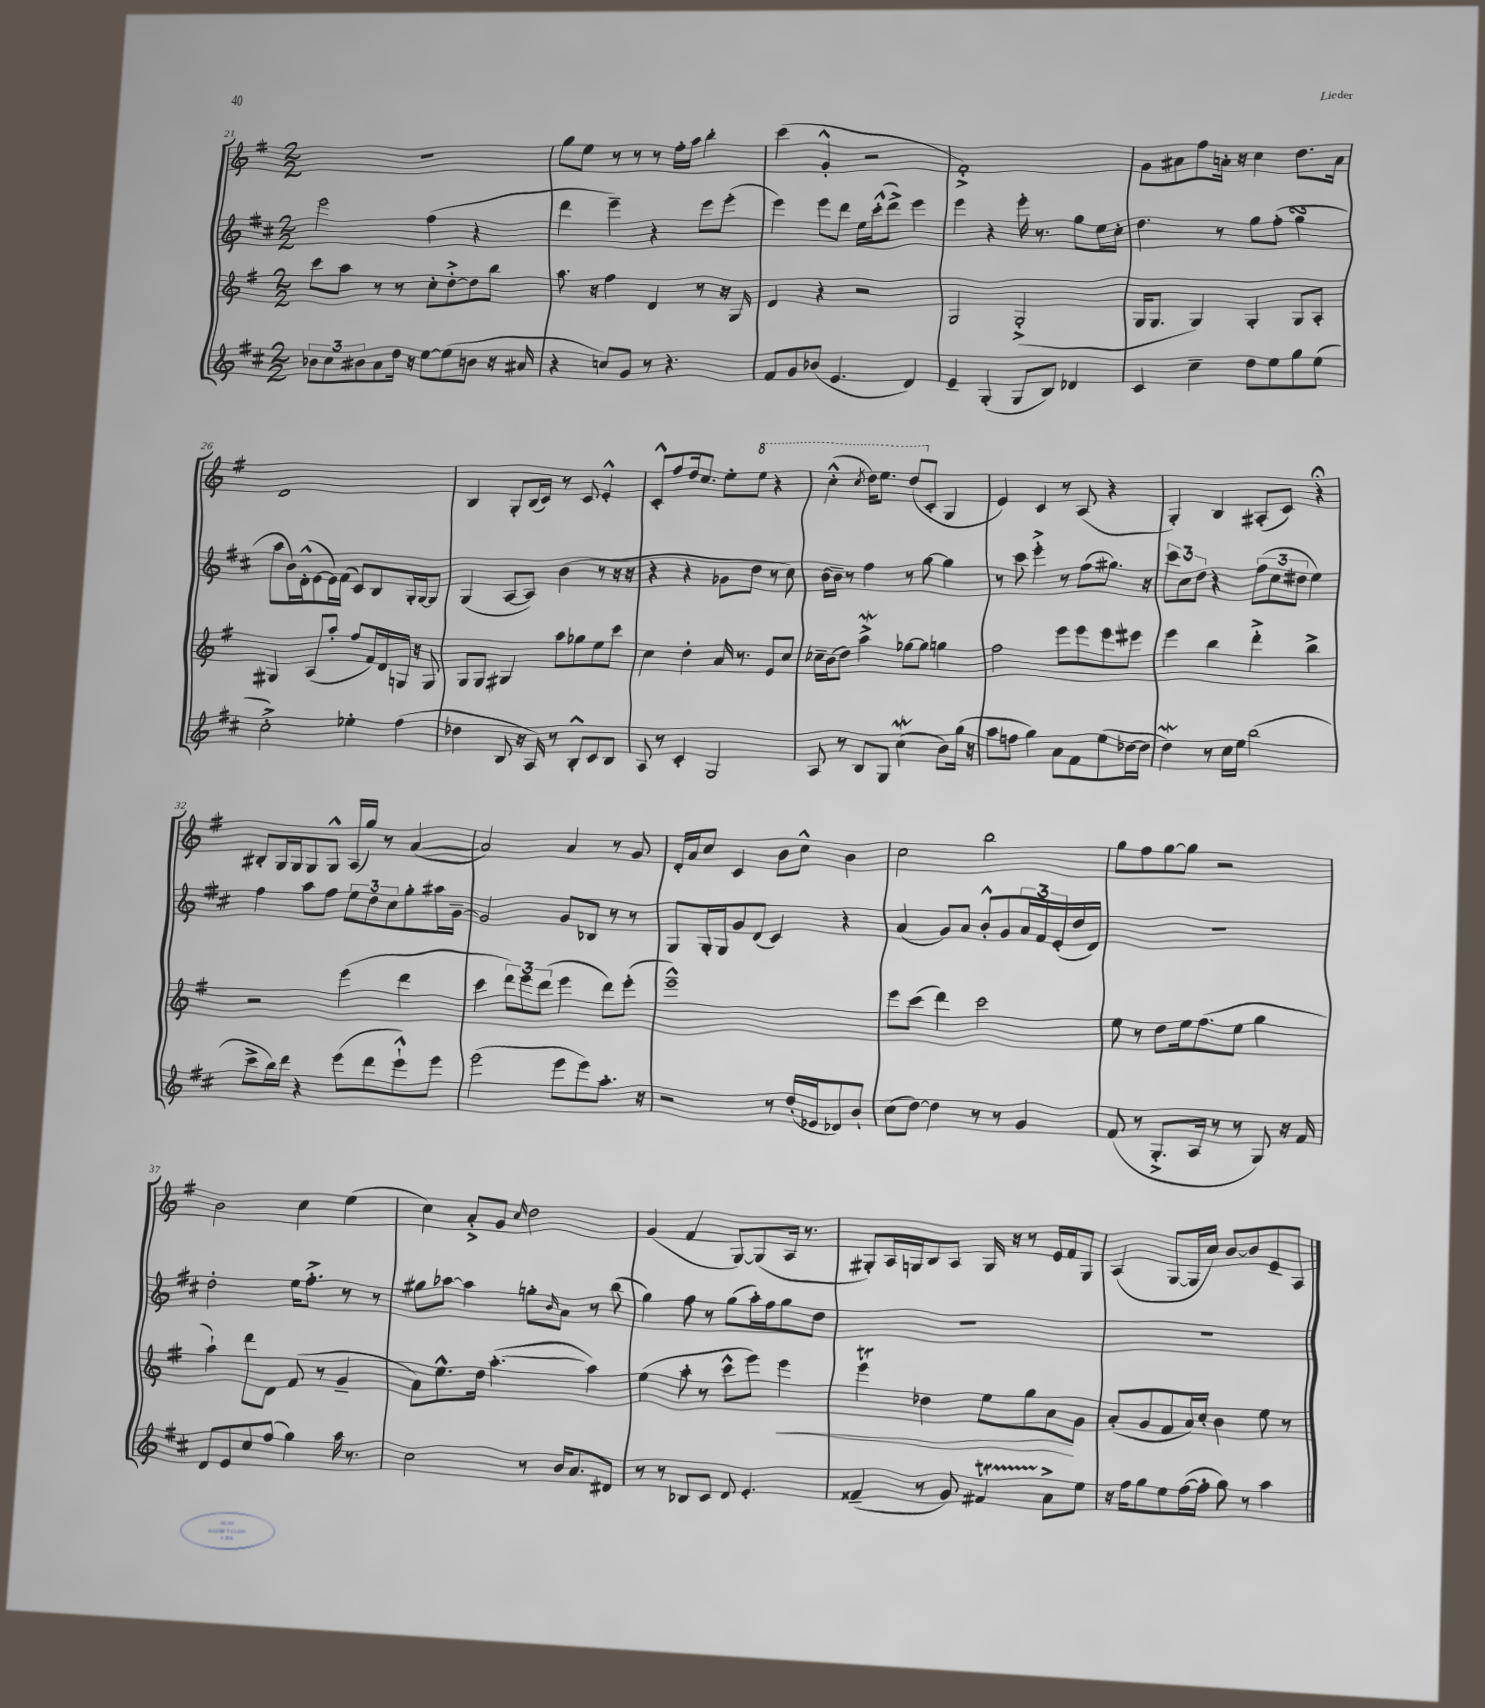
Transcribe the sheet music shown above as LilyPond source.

<<
\new StaffGroup <<
\new Staff = "s0" {
    \clef treble \key g \major \numericTimeSignature \time 2/2
    R1 |
    g''8 e''8 r8 r8 r8 fis''16-. a''16 b''4-. |
    c'''4( g'4-.-^ r2 |
    fis'1-.->) |
    g'8 ais'8 fis''8 a'16-. r16 c''4 d''8. a'16 |
    d'1 |
    b4 g8-. b16( c'16) r8 c'8 e'4-.-^ |
    c'8-.-^ fis''8 d''16 c''8. e''8-. \ottava #1 e'''8 r4 |
    c'''4-.-^( \acciaccatura { c'''8 } d'''16) e'''8. d'''8( \ottava #0 c'8-. g4 |
    e'4) c'4 r8 a8( r4 |
    g4-.) b4 ais8-.( c'8) r4\fermata |
    bis8-. g16 g16 g8 g8-^ a16( g''16) r8 a'4~( |
    a'2) a'4 r8 g'8 |
    d'16-. a'16 c''8 c'4 b'8 c''8-^ b'4 |
    c''2 b''2 |
    g''8 fis''8 g''8~ g''8 r2 |
    b'2 c''4 e''4( |
    c''4) a'8-.-> g'8 \grace { c''16 } d''2 |
    g'4( fis'4 g8~) g8( a16 r8. |
    gis8-.) a16 g16 b8 a8 g16 r16 r8 e'16 fis'16 g8 |
    a4( g8~ g16 c''16) b'8~ b'8 e'8-- a8 \bar "|." |
}
\new Staff = "s1" {
    \clef treble \key d \major \numericTimeSignature \time 2/2
    e'''2 fis''4( r4 |
    d'''4 e'''4--) r4 e'''8 e'''8-.( |
    e'''4) e'''8 d'''8 e''16 cis'''16-.-^( d'''8->) e'''4 |
    e'''4 r4 e'''16-. r8. g''8 e''16 cis''16-. |
    d''4. r8 g''8 fis''8-.( g''4\turn |
    a''8 b'16) d'16-.-^( e'8~ e'16) fis'16( cis'8) b8 g16-. g16~ g8 |
    g4( a8~ a8) b'4( r8 r16 r16 |
    r4 r4 ges'8 d''8 r8 cis''8) |
    b'16~ b'16-- r8 fis''4 r8 g''8~ g''4 |
    r8 cis'''8 e'''4-.-> r8 fis''8( gis''8.) r16 |
    \tuplet 3/2 { cis'''8 cis''8 d''8 } r4 \tuplet 3/2 { fis''8( cis''8 dis''8 } e''4) |
    fis''4 a''8 fis''8 \tuplet 3/2 { e''8 d''8 cis''8 } g''8-. ais''16 g'16~-- |
    g'2 g'8 bes8 r8 r8 |
    g8 g16-. g16 g'8 d'8( cis'4) r4 |
    a'4( g'8) a'8 b'8-.-^ g'8 \tuplet 3/2 { a'16 fis'16 e'16-.( } d''16 d'16) |
    r1 |
    d''2-. e''16 fis''8.-.-> r8 r8 |
    gis''8 aes''8~ aes''4 g''8-. \grace { b'16 } a'8 r8 b''8( |
    g''4) fis''8 r8 g''8( a''16-.) fis''16 g''8 d''8 |
    r1 |
    R1 \bar "|." |
}
\new Staff = "s2" {
    \clef treble \key g \major \numericTimeSignature \time 2/2
    c'''8 a''8 r8 r8 c''8-. d''8~-.-> d''8 b''8 |
    a''8. r16 fis''4 d'4 r8 r16 g16 |
    d'4 r4 r2 |
    g2 g2-.->( |
    g16 g8. g4) g4-. g8 a8-. |
    gis4 a8( a''8-. fis''8 fis'16) d'16 g16 r16 g8 |
    g8 g8 gis4 a''8 ges''8 e''8 c'''8 |
    c''4 d''4-. a'16 r8. e'8 c''8 |
    ces''16-- b'16( d''8) a''4->\mordent ges''8~ ges''8 g''4 |
    fis''2 e'''8 e'''8 e'''8 eis'''8 |
    e'''4 b''4 d'''4-.-> b''4-> |
    r2 e'''4( d'''4 |
    c'''4 \tuplet 3/2 { d'''8) e'''8 d'''8( } e'''4 d'''8) e'''8-.( |
    e'''1---^) |
    e'''8 c'''8( d'''4) c'''2 |
    e''8 r8 d''8 e''16 fis''8.( e''8 g''4 |
    a''4-!) d'''8 d'8 fis'8( r8 g'4-- |
    a'8) e''8.-^ d''16 a''4.~-.( a''4) |
    e''4( a''8-. r8 c'''8-^ e'''8) e'''4\< |
    e'''4\trill des''4 e''8 g''8 a'8\! g'8 |
    a'8-.( g'8 fis'8 a'16) c''16-. b'4 e''8 r8 \bar "|." |
}
\new Staff = "s3" {
    \clef treble \key d \major \numericTimeSignature \time 2/2
    \tuplet 3/2 { bes'8 cis''8 bis'8 } a'8 d''16 r16 e''8~ e''8( b'8 r16 ais'16 |
    r4 c''8) g'8 r8 r4. |
    fis'8 g'8 bes'8( e'4. d'4) |
    e'4-- g4-.( g8 b8) des'4 |
    cis'4 cis''4-- d''8 e''8 g''8 e''8( |
    cis''2-.->) ees''4-. fis''4( |
    des''4 b8 r16 a16) r8 b8-.-^ cis'8 b8 |
    a8 r8 cis'4-. g2 |
    a8 r8 b8 g8 cis''4\mordent( b'8) g''16( r16 |
    a''8 f''8 g''4) a'8 fis'8 e''8( des''16~ des''16 |
    d''4\mordent) r8 cis''16 e''16 b''2( |
    cis'''8-> b''16) d'''16 r4 e'''8( d'''8 e'''8-!-^) e'''8 |
    e'''2( e'''8 e'''8) a''8.-. r16 |
    r2 r8 d''16-.( ees'16 des'8) b'8-! |
    cis''8( d''8~) d''4 r8 r8 g'4 |
    fis'8( r8 g8.-.-> a16 r8 r8 g8) r16 fis'16 |
    d'8 e'8 cis''8 fis''8( g''4) a''16 r8. |
    cis''2 r8 b'16 a'8. dis'8 |
    r8 r8 bes8 cis'8 d'8 e'4.-. |
    fisis'4--( r8 g'8) fis'4\startTrillSpan a'8->\stopTrillSpan e''8 |
    r16 fis''16 g''8 e''8 fis''16~( fis''16-. g''8) r8 a''4 \bar "|." |
}
>>
>>
\layout { \context { \Score currentBarNumber = #21 } }
